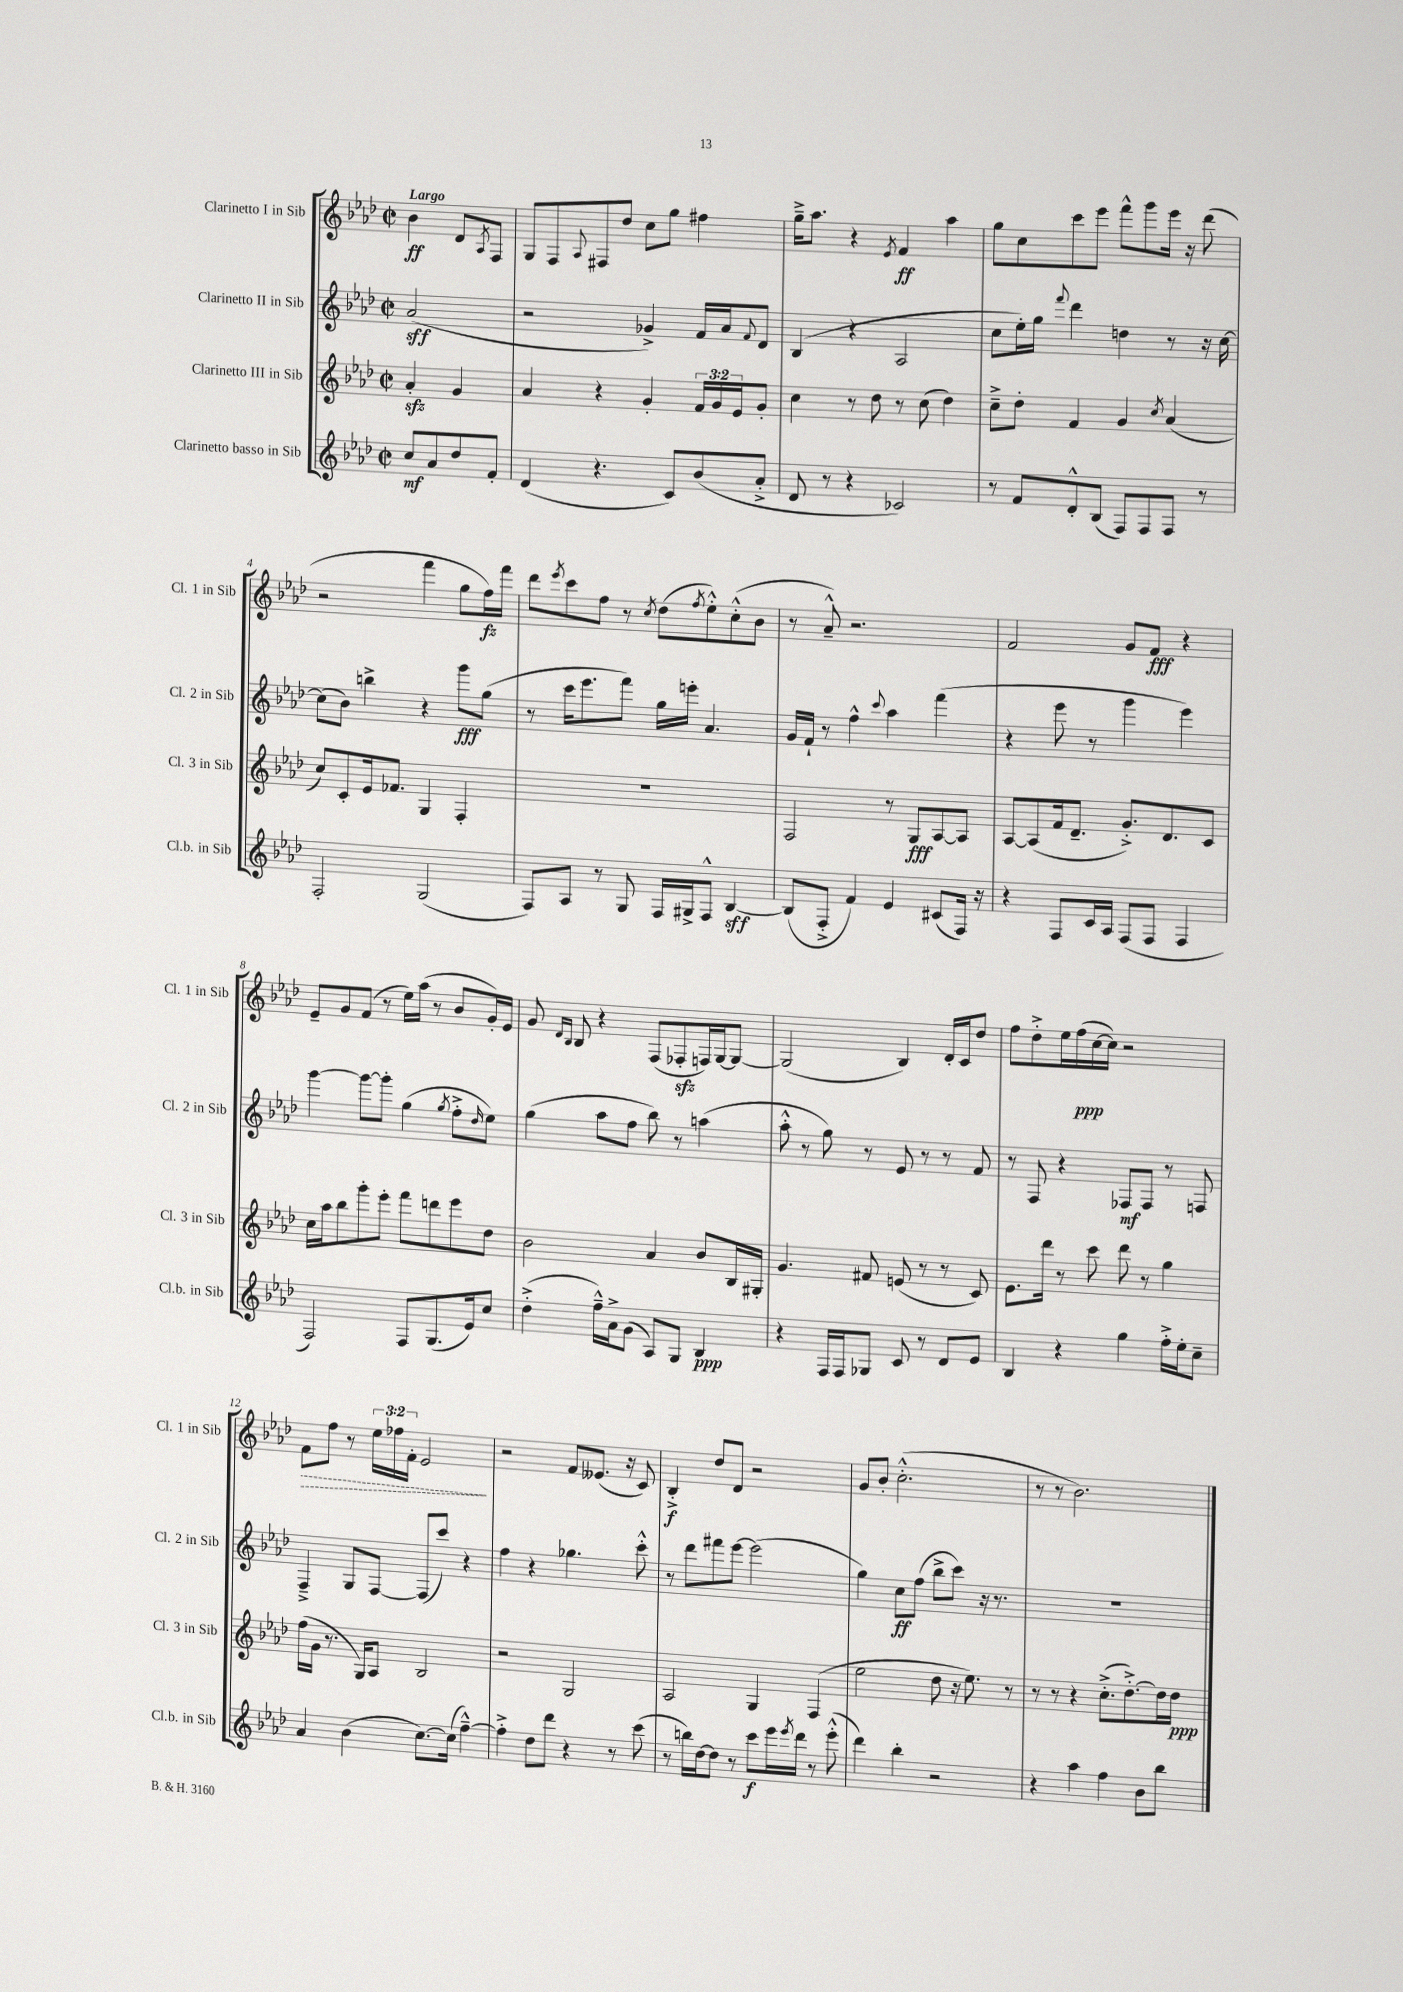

**kern	**kern	**kern	**kern
*staff4	*staff3	*staff2	*staff1
*clefG2	*clefG2	*clefG2	*clefG2
*k[b-e-a-d-]	*k[b-e-a-d-]	*k[b-e-a-d-]	*k[b-e-a-d-]
*M2/2	*M2/2	*M2/2	*M2/2
*met(c|)	*met(c|)	*met(c|)	*met(c|)
8cc	4a-'	(2a-	4b-
8a-	.	.	.
8dd-	4g	.	8d-
.	.	.	8qA-
8f'	.	.	8F
=	=	=	=
(4d-	4a-	2r	8G
.	.	.	8F
.	.	.	8qqA-
4.r	4r	.	8F#
.	.	.	8dd-
.	4g'	4g-^)	8cc
8c)	.	.	8gg
(8b-	24f	16f	4ff#
.	24g	.	.
.	.	16a-	.
.	24e-	.	.
.	.	8qqf	.
8a-'^	8g'	8d-	.
=	=	=	=
8d-	4cc	(4B-	16gg~^
.	.	.	8.aa-
8r	.	.	.
4r	8r	4r	4r
.	8dd-	.	.
.	.	.	8qe-
2c-)	8r	2A-	4f
.	(8cc	.	.
.	4dd-)	.	4aa-
=	=	=	=
8r	8cc~^	8cc	8gg
8f	8dd-'	16ee-')	8cc
.	.	16gg	.
.	.	8qqfff	.
8d-'^^	4f	4ddd-	8ccc
(8B-	.	.	8eee-
8F)	4g	4dd	8fff^^
8F	.	.	8ggg
.	8qcc	.	.
8F	(4a-	8r	16eee-
.	.	.	16r
8r	.	16r	(8ddd-
.	.	[16cc	.
=	=	=	=
2F'	8cc)	(8cc]	2r
.	8c'	8b-)	.
.	16e-	4bb^	.
.	8.f-	.	.
(2G	4G	4r	4fff
.	4F'	8ggg	8gg
.	.	(8gg	16ff)
.	.	.	16fff
=	=	=	=
8F)	1r	8r	8ddd-
.	.	.	8qeee-
8A-	.	16ccc	8ccc
.	.	8.eee-	.
8r	.	.	8ff
8G	.	8fff)	8r
.	.	.	8qcc
16F	.	16gg	(8dd-
16G#^	.	16eee'	.
.	.	.	8qff
8F^^	.	4.a-	8ee-'^^)
[4B-	.	.	(8cc'^^
.	.	.	8b-
=	=	=	=
(8B-]	2F	16g	8r
.	.	16f`	.
8F'^	.	8r	8a-~^^)
4f)	.	4ff^^	2.r
.	.	8qqccc	.
4e-	8r	4aa-	.
.	8G	.	.
(8c#	[8A-	(4fff	.
16F)	8A-]	.	.
16r	.	.	.
=	=	=	=
4r	[8A-	4r	2f
.	(8A-]	.	.
8F	16f	8eee-	.
.	8.d-~	.	.
16c	.	8r	.
16A-	.	.	.
(8F	8.g'^)	4ggg	8g
8F	.	.	8f
.	8.d-	.	.
4F	.	4eee-)	4r
.	8c	.	.
=	=	=	=
2F)	16cc	[4ggg	8e-~
.	16aa-	.	.
.	8bb-	.	8g
.	8ggg'	8ggg_	(8f
.	8eee-'	8ggg']	8r
8F	8fff	(4gg	16ee-)
.	.	.	(16aa-
(8.G	8ddd	.	8r
.	.	8qgg	.
.	8eee-	8ff'^	8b-
16e-)	.	.	.
.	.	16qqdd-	.
8cc	8dd-	8ee-)	16g')
.	.	.	16e-
=	=	=	=
(4dd-'^	2b-	(4gg	8g
.	.	.	16qqd-
.	.	.	16qqB-
.	.	.	8B-
16ff~^^)	.	8aa-	4r
16a-^	.	.	.
(8g	.	8ff	.
8A-)	4a-	8bb-)	(8F
8G	.	8r	8F-'
4B-	8b-	(4aa	16F)
.	.	.	[16G
.	16B-	.	8G_
.	16G#'	.	.
=	=	=	=
4r	4.g	8aa-'^^	(2G]
.	.	8r	.
16F	.	8gg)	.
16F	.	.	.
8G-	8f#	8r	.
8c	(8e	8e-	4B-)
8r	8r	8r	.
8d-	8r	8r	16d-'
.	.	.	16c
8e-	8c)	8f	8dd-
=	=	=	=
4B-	8.e-	8r	8ff
.	.	8F	8dd-'^
.	16ddd-	.	.
4r	8r	4r	16ee-
.	.	.	(16ff
.	8ccc	.	[16cc
.	.	.	16cc])
4gg	8ddd-	8F-	2r
.	8r	8F-	.
16ff'^	4gg	8r	.
16ee-'	.	.	.
8cc~	.	8F	.
=	=	=	=
4a-	(16ff	4F~^	8f
.	16g	.	.
.	8.r	.	8ff
(4b-	.	8G	8r
.	16G)	.	.
.	8A-	[8F	24ee-
.	.	.	24ff-
.	.	.	24f'
[8.cc)	2B-	(8F]	2e-
.	.	8ccc)	.
(16cc]	.	.	.
[4ff~^^)	.	4r	.
=	=	=	=
4ff'^]	2r	4ff	2r
8dd-	.	4r	.
8ddd-	.	.	.
4r	2G	4.gg-	8f
.	.	.	(8.e--
8r	.	.	.
.	.	.	16r
(8ccc	.	8ccc'^^	8c)
=	=	=	=
8r	2A-	8r	4B-'^
16bb)	.	8ddd-	.
[16dd-	.	.	.
8dd-]	.	8fff#	8dd-
8r	.	[8eee-	8d-
8ccc	4G	(2eee-]	2r
16eee-	.	.	.
8qeee-	.	.	.
16ddd-	.	.	.
8r	(4F	.	.
(8eee-'^^	.	.	.
=	=	=	=
4ddd-)	2ee-	4gg)	8g
.	.	.	8b-'
4bb-'	.	8cc	(2.cc'^^
.	.	(8ff	.
2r	8dd-	8bb-^	.
.	16r	8ccc)	.
.	8.ee-)	.	.
.	.	16r	.
.	.	8.r	.
.	8r	.	.
=	=	=	=
4r	8r	1r	8r
.	8r	.	8r
4aa-	4r	.	2.b-)
4ff	(8.cc'^	.	.
.	[8.dd-'^)	.	.
8b-	.	.	.
8bb-	16dd-]	.	.
.	16dd-	.	.
==	==	==	==
*-	*-	*-	*-
